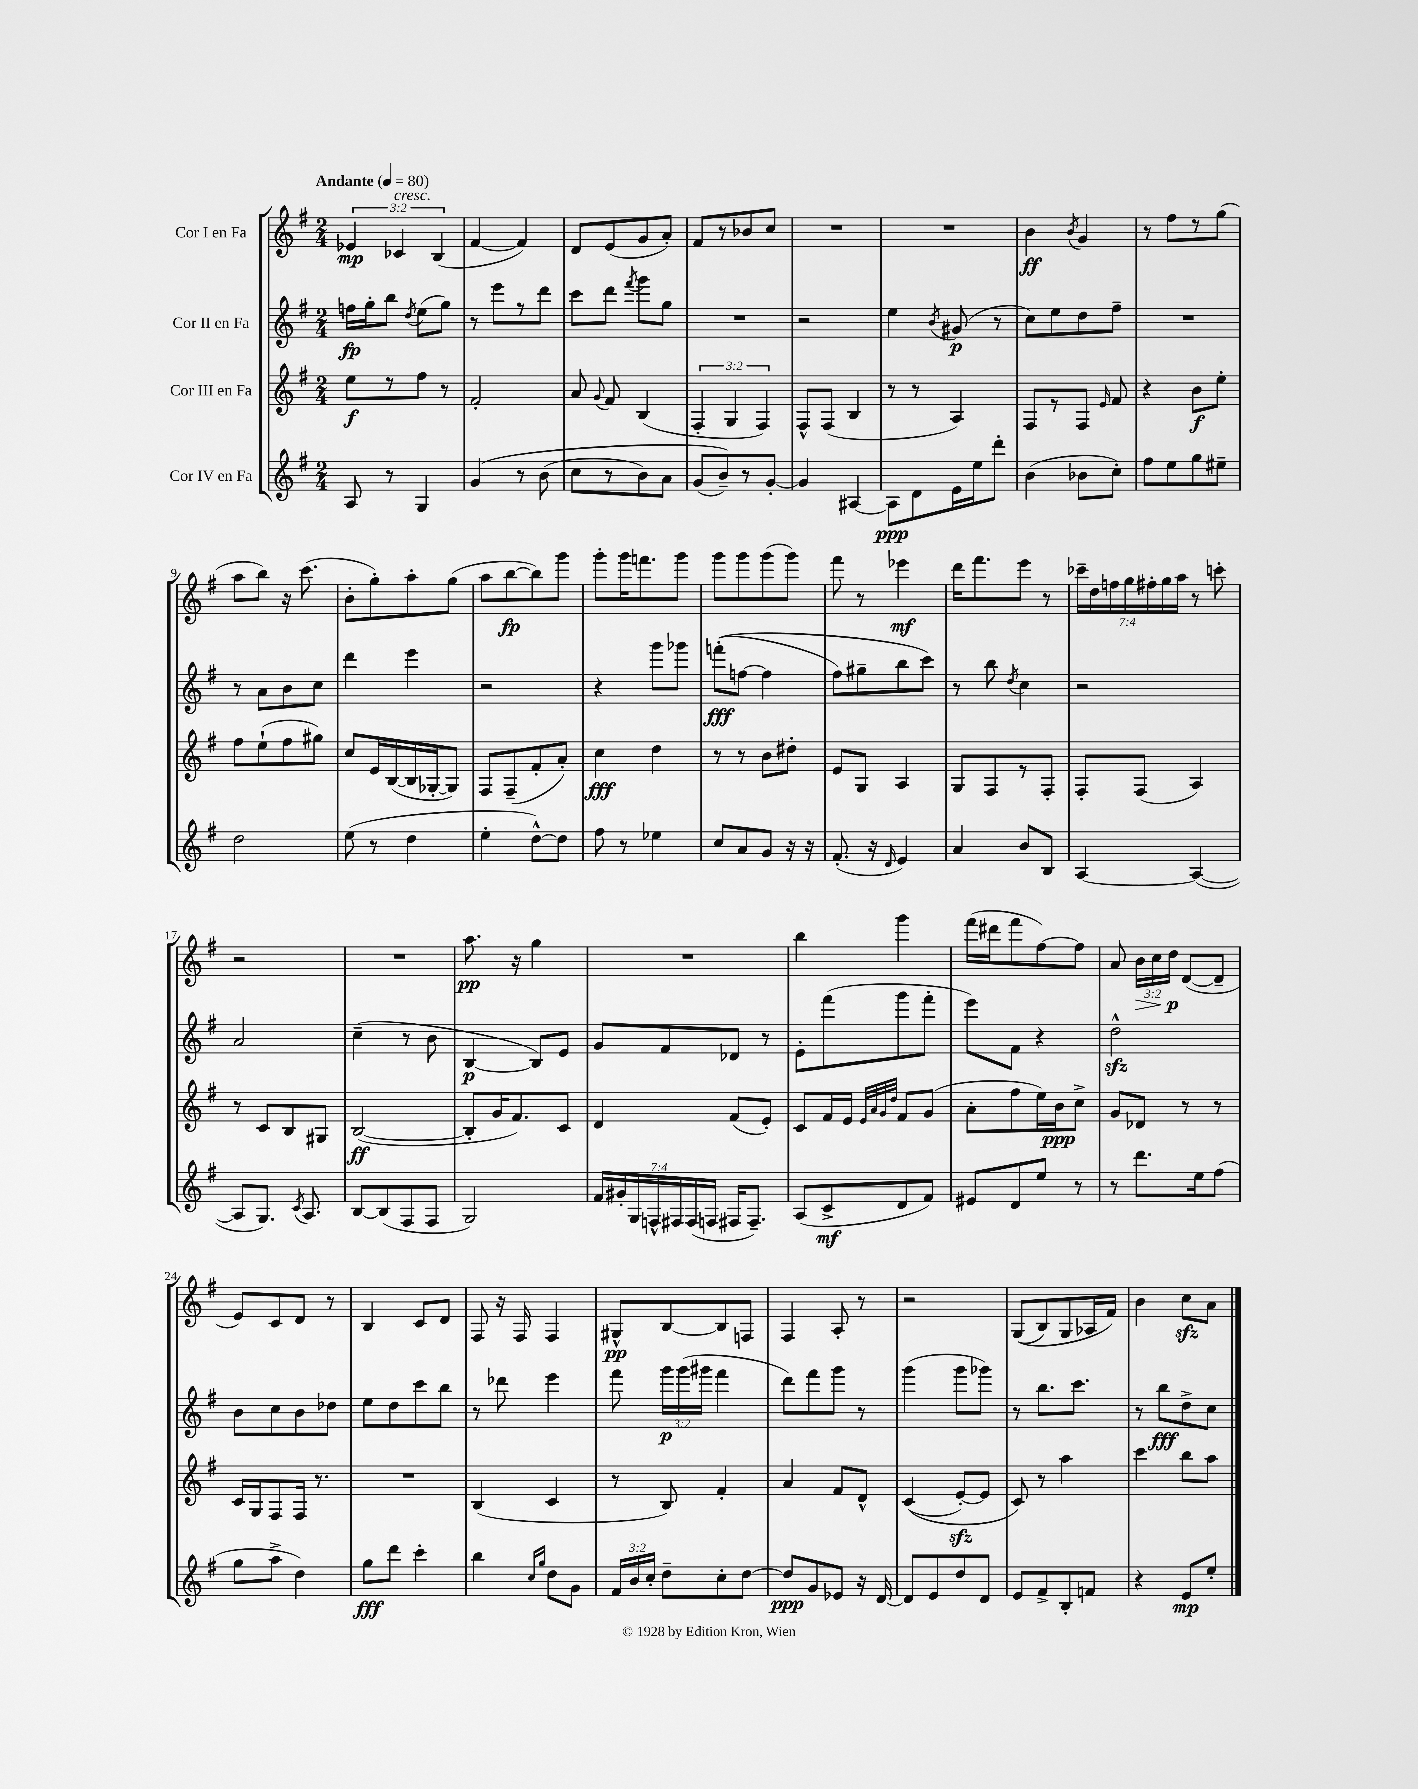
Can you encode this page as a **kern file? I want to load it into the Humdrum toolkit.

**kern	**dynam	**kern	**dynam	**kern	**dynam	**kern	**dynam
*part4	*part4	*part3	*part3	*part2	*part2	*part1	*part1
*staff4	*staff4	*staff3	*staff3	*staff2	*staff2	*staff1	*staff1
*I"Cor IV en Fa	*	*I"Cor III en Fa	*	*I"Cor II en Fa	*	*I"Cor I en Fa	*
*clefG2	*	*clefG2	*	*clefG2	*	*clefG2	*
*k[f#]	*	*k[f#]	*	*k[f#]	*	*k[f#]	*
*M2/4	*	*M2/4	*	*M2/4	*	*M2/4	*
*MM80	*	*MM80	*	*MM80	*	*MM80	*
=1	=1	=1	=1	=1	=1	=1	=1
!	!	!	!	!	!	!LO:TX:a:B:t=Andante	!
8A/	.	8ee\L	f	16ffn\LL	fp	6e-X/	mp
.	.	.	.	16gg'\J	.	.	.
8r	.	8r	.	8bb\J	.	.	.
!	!	!	!	!	!	!LO:TX:a:i:t=cresc.	!
.	.	.	.	.	.	6c-X/	.
.	.	.	.	8qdd/	.	.	.
4G/	.	8ff#\J	.	(8ee\L	.	.	.
.	.	.	.	.	.	(6B/	.
.	.	8r	.	8gg\J)	.	.	.
=2	=2	=2	=2	=2	=2	=2	=2
(4g/	.	2f#'/	.	8r	.	[4f#/	.
.	.	.	.	8eee\L	.	.	.
8r	.	.	.	8r	.	4f#/])	.
(8b\	.	.	.	8ddd\J	.	.	.
=3	=3	=3	=3	=3	=3	=3	=3
8cc\L	.	8a/	.	8ccc\L	.	8d/L	.
.	.	8qqg/	.	.	.	.	.
8r	.	8f#/	.	8ddd\J	.	(8e/	.
.	.	.	.	8qfff#/	.	.	.
8b\)	.	(4B/	.	8ggg\L	.	8g/	.
8a\J	.	.	.	8gg\J	.	8a'/J)	.
=4	=4	=4	=4	=4	=4	=4	=4
(8g/L	.	6F#'/	.	2r	.	8f#/L	.
8b~/))	.	.	.	.	.	8r	.
.	.	6G/	.	.	.	.	.
8r	.	.	.	.	.	8b-X/	.
.	.	6F#/)	.	.	.	.	.
[8g'/J	.	.	.	.	.	8cc/J	.
=5	=5	=5	=5	=5	=5	=5	=5
4g/]	.	8F#^^/L	.	2r	.	2r	.
.	.	(8F#/J	.	.	.	.	.
[4A#X/	.	4B/	.	.	.	.	.
=6	=6	=6	=6	=6	=6	=6	=6
8A#\L]	ppp	8r	.	4ee\	.	2r	.
8d\	.	8r	.	.	.	.	.
.	.	.	.	8qb/	.	.	.
16e\L	.	4A/)	.	(8g#X/	p	.	.
16ee\J	.	.	.	.	.	.	.
8ddd'\J	.	.	.	8r	.	.	.
=7	=7	=7	=7	=7	=7	=7	=7
(4b\	.	8F#/L	.	8cc\L)	.	4b\	ff
.	.	8r	.	8ee\	.	.	.
.	.	.	.	.	.	8qb/	.
8b-X\L	.	8F#/J	.	8dd\	.	4g/	.
.	.	16qqe/	.	.	.	.	.
8cc'\J)	.	8f#/	.	8ff#~\J	.	.	.
=8	=8	=8	=8	=8	=8	=8	=8
8ff#\L	.	4r	.	2r	.	8r	.
8ee\	.	.	.	.	.	8ff#\L	.
8gg\	.	8b\L	f	.	.	8r	.
8ee#X~\J	.	8ee'\J	.	.	.	(8gg\J	.
!!LO:LB:g=z
=9	=9	=9	=9	=9	=9	=9	=9
2dd\	.	8ff#\L	.	8r	.	8aa\L	.
.	.	(8ee`\	.	8a\L	.	8bb\J)	.
.	.	8ff#\	.	8b\	.	16r	.
.	.	.	.	.	.	(8.ccc\	.
.	.	8gg#X\J)	.	8cc\J	.	.	.
=10	=10	=10	=10	=10	=10	=10	=10
(8ee\	.	8cc/L	.	4ddd\	.	8b'\L	.
8r	.	16e/L	.	.	.	8gg'\)	.
.	.	([16B/	.	.	.	.	.
4dd\	.	16B/]	.	4eee\	.	8aa'\	.
.	.	[16G-X'/J	.	.	.	.	.
.	.	8G-/J])	.	.	.	(8gg\J	.
=11	=11	=11	=11	=11	=11	=11	=11
4ee'\	.	8F#/L	.	2r	.	8aa\L	.
.	.	(8F#~/	.	.	.	[8bb\	fp
[8dd^^\L)	.	8f#'/	.	.	.	8bb\])	.
8dd\J]	.	8a'/J)	.	.	.	8ggg\J	.
=12	=12	=12	=12	=12	=12	=12	=12
8ff#\	.	4cc\	fff	4r	.	8ggg'\L	.
8r	.	.	.	.	.	16ggg\K	.
.	.	.	.	.	.	8.fffn\	.
4ee-X\	.	4dd\	.	8ggg\L	.	.	.
.	.	.	.	8ggg-X\J	.	8ggg\J	.
=13	=13	=13	=13	=13	=13	=13	=13
8cc/L	.	8r	.	((8fffn'\L	fff	8ggg\L	.
8a/	.	8r	.	[8ffn\J	.	8ggg\	.
8g/J	.	8b\L	.	4ff\]	.	(8ggg\	.
16r	.	8dd#X'\J	.	.	.	8ggg\J)	.
16r	.	.	.	.	.	.	.
=14	=14	=14	=14	=14	=14	=14	=14
(8.f#'/	.	8e/L	.	8ff#\L)	.	8fff#\	.
.	.	8G/J	.	8gg#X~\	.	8r	.
16r	.	.	.	.	.	.	.
16qqd/	.	.	.	.	.	.	.
4e/)	.	4A/	.	8bb\	.	4eee-X\	mf
.	.	.	.	8ccc\J)	.	.	.
=15	=15	=15	=15	=15	=15	=15	=15
4a/	.	8G/L	.	8r	.	16ddd\KL	.
.	.	.	.	.	.	8.fff#\	.
.	.	8F#/	.	8bb\	.	.	.
.	.	.	.	8qdd/	.	.	.
8b/L	.	8r	.	4cc\	.	8eee\J	.
8B/J	.	8F#'/J	.	.	.	8r	.
=16	=16	=16	=16	=16	=16	=16	=16
[4A/	.	8F#'/L	.	2r	.	28ccc-X~\LL	.
.	.	.	.	.	.	28dd\	.
.	.	.	.	.	.	28ffn\	.
.	.	.	.	.	.	28gg\	.
.	.	(8F#/J	.	.	.	.	.
.	.	.	.	.	.	28ff#X'\	.
.	.	.	.	.	.	28gg\	.
.	.	.	.	.	.	28aa\JJ	.
(4A/_	.	4A/)	.	.	.	8r	.
.	.	.	.	.	.	8cccn'\	.
!!LO:LB:g=z
=17	=17	=17	=17	=17	=17	=17	=17
8A/L]	.	8r	.	2a/	.	2r	.
8.G/J)	.	8c/L	.	.	.	.	.
.	.	8B/	.	.	.	.	.
8qc/	.	.	.	.	.	.	.
8.A/	.	.	.	.	.	.	.
.	.	8G#X/J	.	.	.	.	.
=18	=18	=18	=18	=18	=18	=18	=18
[8B/L	.	([2B/	ff	(4cc~\	.	2r	.
(8B/]	.	.	.	.	.	.	.
8F#/	.	.	.	8r	.	.	.
8F#/J	.	.	.	8b\	.	.	.
=19	=19	=19	=19	=19	=19	=19	=19
2G/)	.	8B'/L]	.	[4B/	p	8.aa\	pp
.	.	16g/K	.	.	.	.	.
.	.	8.f#/)	.	.	.	16r	.
.	.	.	.	8B/L])	.	4gg\	.
.	.	8c/J	.	8e/J	.	.	.
=20	=20	=20	=20	=20	=20	=20	=20
28f#/LL	.	4d/	.	8g/L	.	2r	.
28g#X'/	.	.	.	.	.	.	.
28G/	.	.	.	.	.	.	.
28Fn^^/	.	.	.	.	.	.	.
.	.	.	.	8f#/	.	.	.
28F#X/	.	.	.	.	.	.	.
(28F#/	.	.	.	.	.	.	.
28Fn/JJ	.	.	.	.	.	.	.
16F#X/KL	.	(8f#/L	.	8d-X/J	.	.	.
8.F#~/J)	.	.	.	.	.	.	.
.	.	8e'/J)	.	8r	.	.	.
=21	=21	=21	=21	=21	=21	=21	=21
(8A/L	.	8c/L	.	8e'\L	.	4bb\	.
8c^/	mf	16f#/L	.	(8fff#\	.	.	.
.	.	16e/JJ	.	.	.	.	.
.	.	32qqe/LLL	.	.	.	.	.
.	.	32qqa/	.	.	.	.	.
.	.	32qqg/	.	.	.	.	.
.	.	32qqdd/JJJ	.	.	.	.	.
8d/	.	8f#/L	.	8ggg\	.	4ggg\	.
8f#/J)	.	(8g/J	.	8fff#'\J	.	.	.
=22	=22	=22	=22	=22	=22	=22	=22
8e#X/L	.	8a'\L	.	8eee\L)	.	(16fff#\LL	.
.	.	.	.	.	.	16ddd#X\J	.
8d/	.	8ff#\	.	8f#\J	.	8fff#\	.
8ee/J	.	16ee\L)	.	4r	.	[8ff#\)	.
.	.	16b\J	ppp	.	.	.	.
8r	.	8cc^\J	.	.	.	8ff#\J]	.
=23	=23	=23	=23	=23	=23	=23	=23
8r	.	8g/L	.	2ddzz^^\	.	8a/	.
!	!	!	!	!	!	!	!LO:HP:b
8.ddd\L	.	8d-X/J	.	.	.	24b\LL	>
.	.	.	.	.	.	24cc\	.
.	.	.	.	.	.	24dd\JJ	p
.	.	8r	.	.	.	([8d/L	]
16ee\k	.	.	.	.	.	.	.
(8ff#\J	.	8r	.	.	.	8d~/J]	.
!!LO:LB:g=z
=24	=24	=24	=24	=24	=24	=24	=24
8gg\L	.	16c/LL	.	8b\L	.	8e/L)	.
.	.	16G/J	.	.	.	.	.
8aa^\J	.	8F#/	.	8cc\	.	8c/	.
4dd\)	.	16F#/Jk	.	8b\	.	8d/J	.
.	.	8.r	.	.	.	.	.
.	.	.	.	8dd-X\J	.	8r	.
=25	=25	=25	=25	=25	=25	=25	=25
8gg\L	fff	2r	.	8ee\L	.	4B/	.
8ddd\J	.	.	.	8dd\	.	.	.
4ccc'\	.	.	.	8ccc\	.	8c/L	.
.	.	.	.	8bb\J	.	8d/J	.
=26	=26	=26	=26	=26	=26	=26	=26
4bb\	.	(4B/	.	8r	.	8F#/	.
.	.	.	.	8ddd-X\	.	16r	.
.	.	.	.	.	.	16F#/	.
16qqcc/LL	.	.	.	.	.	.	.
16qqgg/JJ	.	.	.	.	.	.	.
8dd\L	.	4c/	.	4eee\	.	4F#/	.
8g\J	.	.	.	.	.	.	.
=27	=27	=27	=27	=27	=27	=27	=27
24f#/LL	.	8r	.	8fff#\	.	8G#X^^/L	pp
24b/	.	.	.	.	.	.	.
24cc'/JJ	.	.	.	.	.	.	.
8dd~\L	.	8B/)	.	24ggg\LL	p	[8B/	.
.	.	.	.	(24ggg\	.	.	.
.	.	.	.	24ggg#X\JJ	.	.	.
8cc'\	.	4f#'/	.	4fff#\	.	8B/]	.
[8dd\J	.	.	.	.	.	8Fn/J	.
=28	=28	=28	=28	=28	=28	=28	=28
8dd/L]	ppp	4a/	.	8ddd\L)	.	4F#/	.
8g/	.	.	.	8fff#\	.	.	.
8e-X/J	.	8f#/L	.	8ggg\J	.	8A'/	.
16r	.	8d^^/J	.	8r	.	8r	.
[16d/	.	.	.	.	.	.	.
=29	=29	=29	=29	=29	=29	=29	=29
8d/L]	.	((4c/	.	(4ggg\	.	2r	.
8e/	.	.	.	.	.	.	.
8dd/	.	[8ezz'/L)	.	8ggg\L	.	.	.
8d/J	.	8e/J]	.	8ggg-X\J)	.	.	.
=30	=30	=30	=30	=30	=30	=30	=30
8e/L	.	8c/)	.	8r	.	((8G/L	.
8f#^/	.	8r	.	8.bb\L	.	8B/)	.
8B'/	.	4aa\	.	.	.	8G/	.
.	.	.	.	8.ccc\J	.	.	.
8fn/J	.	.	.	.	.	16A-X/L	.
.	.	.	.	.	.	16f#/JJ)	.
=31	=31	=31	=31	=31	=31	=31	=31
4r	.	4ccc\	.	8r	.	4b\	.
.	.	.	.	8bb\L	fff	.	.
8e/L	mp	8bb\L	.	8dd^\	.	8cczz\L	.
8ee'/J	.	8aa\J	.	8cc\J	.	8a\J	.
==	==	==	==	==	==	==	==
*-	*-	*-	*-	*-	*-	*-	*-
